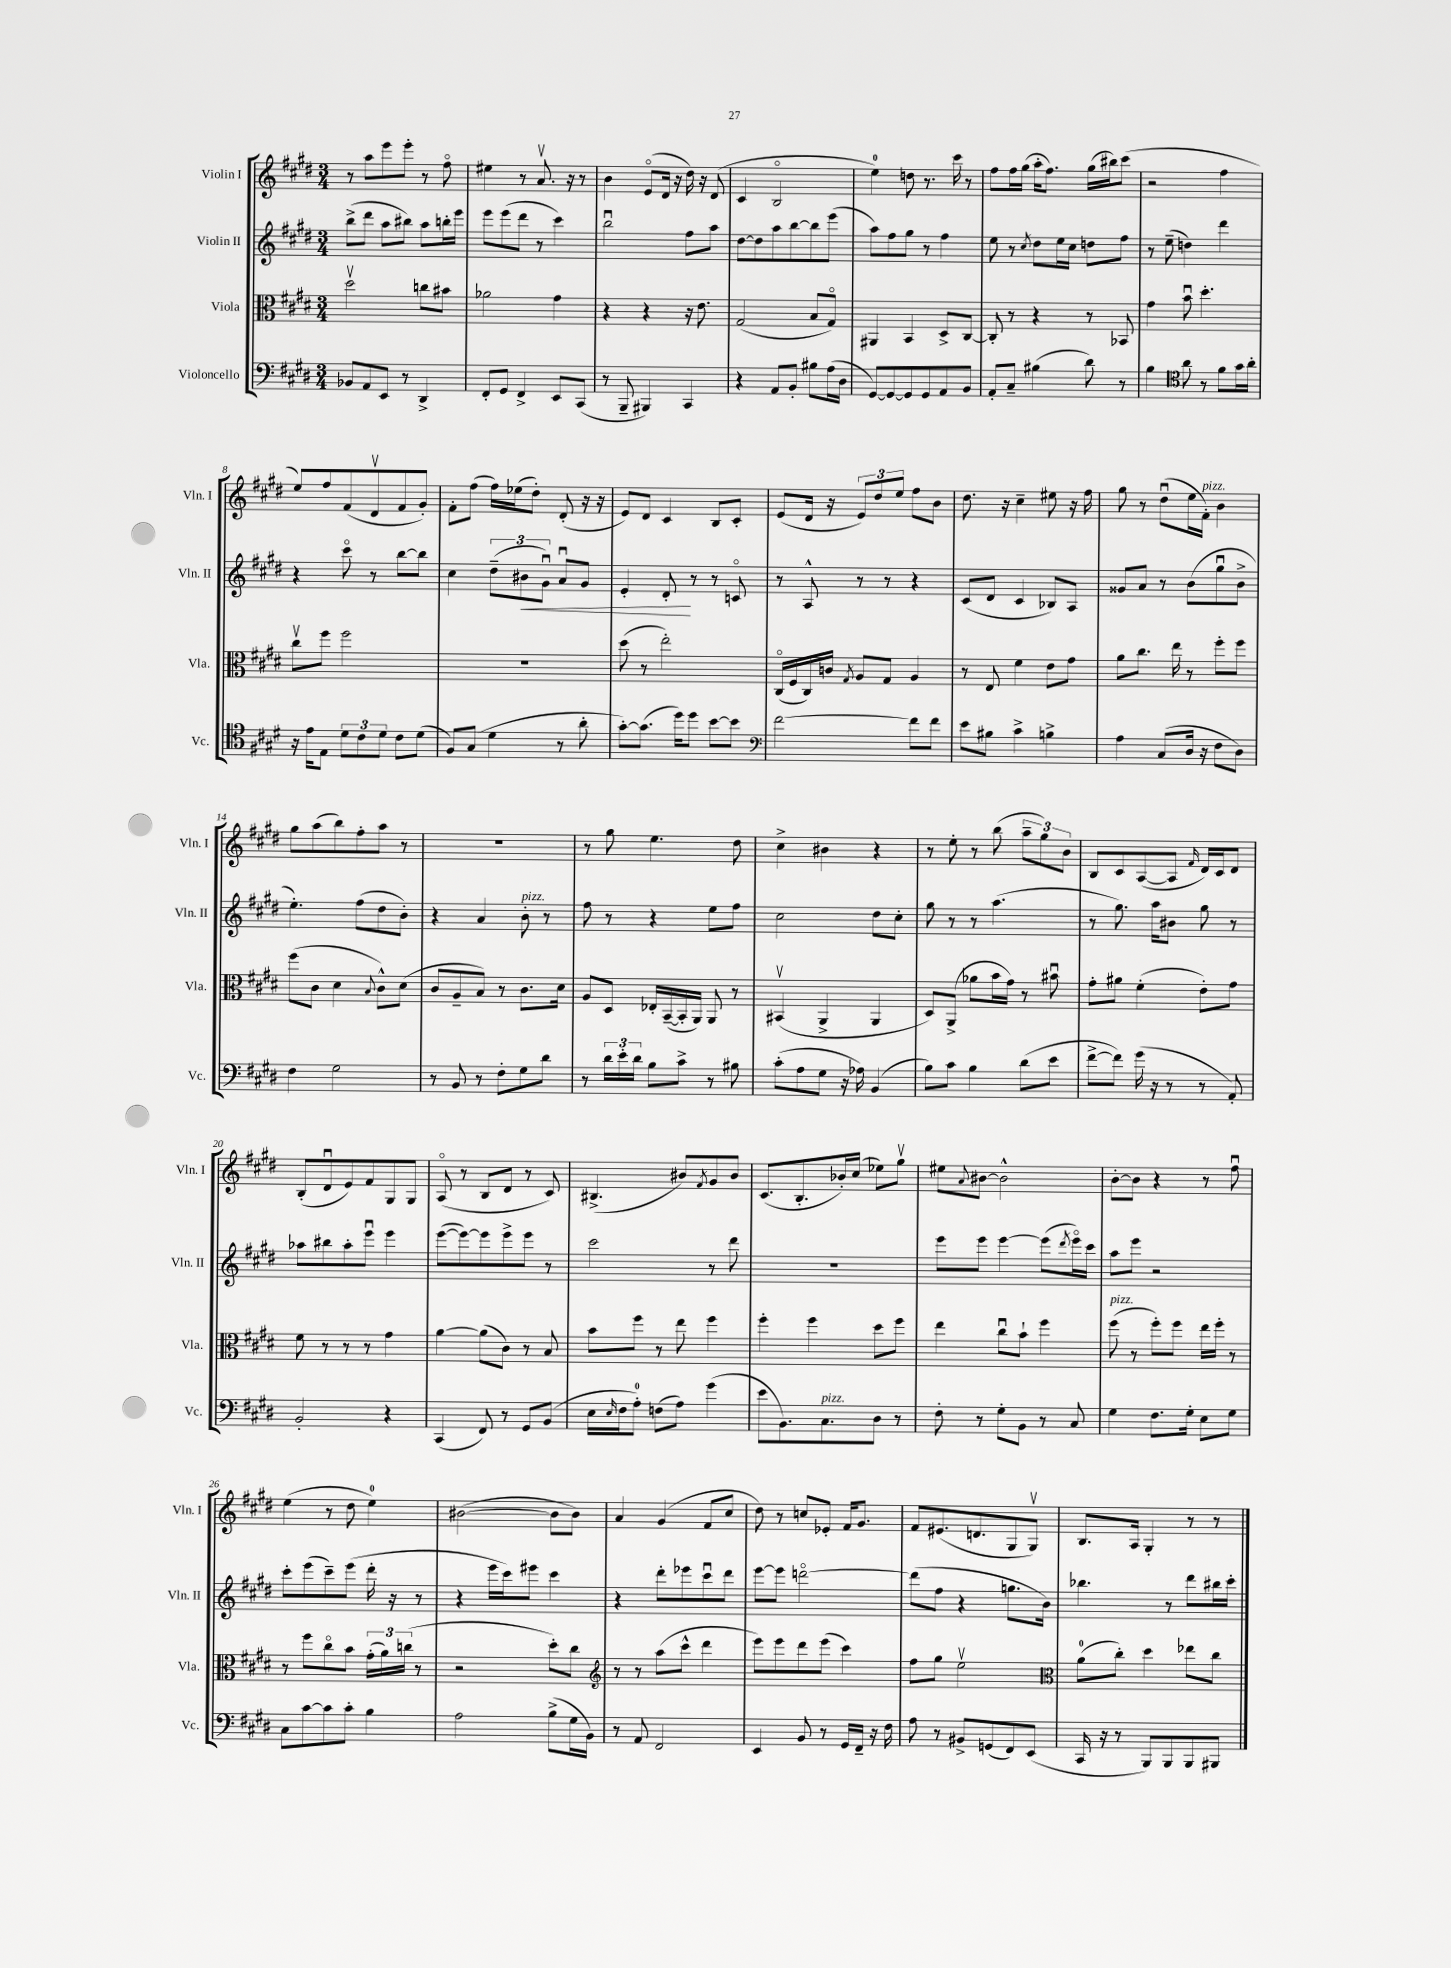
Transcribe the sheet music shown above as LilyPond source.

<<
\new StaffGroup <<
\new Staff = "s0" \with { instrumentName = "Violin I" shortInstrumentName = "Vln. I" } {
    \clef treble \key e \major \numericTimeSignature \time 3/4
    r8 a''8 e'''8 e'''8-. r8 fis''8\flageolet |
    eis''4 r8 a'8.\upbow r16 r8 |
    b'4 e'8\flageolet( dis'16 r16 dis''16) r16 dis'8( |
    cis'4 b2\flageolet |
    e''4-0) d''8 r8. cis'''16 r8 |
    fis''8 fis''16 gis''16( a''16-. fis''8.) gis''16( bis''16) cis'''8( |
    r2 fis''4 |
    e''8) fis''8 fis'8( dis'8\upbow fis'8 gis'8-.) |
    fis'8-. fis''8( fis''16) ees''16( dis''8-.) dis'8-.( r16 r16 |
    e'8) dis'8 cis'4 b8 cis'8-. |
    e'8( dis'16 r16 \tuplet 3/2 { e'8) dis''8 e''8 } fis''8 b'8 |
    dis''8. r16 cis''4-- eis''8 r16 fis''16 |
    gis''8 r8 dis''8\downbow( e''16 fis'16-.^\markup { \italic "pizz." }) b'4 |
    gis''8 a''8( b''8) fis''8-. a''8 r8 |
    R2. |
    r8 gis''8 e''4. dis''8 |
    cis''4-> bis'4 r4 |
    r8 e''8-. r8 b''8( \tuplet 3/2 { a''8-- gis''8) b'8 } |
    b8 cis'8 a8~( a8 \grace { fis'16 } dis'16) cis'16 dis'8 |
    b8-.( dis'8\downbow e'8) fis'8 gis8 gis8 |
    a8\flageolet( r8 b8 dis'8 r8 cis'8) |
    bis4.->( bis'8) \acciaccatura { fis'8 } gis'8 bis'8 |
    cis'8.( b8.-. bes'16-.) cis''16( ees''8) gis''8\upbow |
    eis''8 \appoggiatura { a'8 } bis'8~ bis'2-^ |
    b'8~-. b'8 r4 r8 fis''8\downbow |
    e''4( r8 dis''8 e''4-0) |
    bis'2~( bis'8 bis'8) |
    a'4 gis'4( fis'8 cis''8 |
    dis''8) r8 c''8 ees'8-. fis'16 gis'8. |
    fis'8 eis'8.( d'8. gis8 gis8\upbow) |
    b8. a16 gis4-. r8 r8 \bar "|." |
}
\new Staff = "s1" \with { instrumentName = "Violin II" shortInstrumentName = "Vln. II" } {
    \clef treble \key e \major \numericTimeSignature \time 3/4
    b''8->( dis'''8 a''8 bis''8) a''8 b''16-. e'''16 |
    e'''8 e'''8( dis'''8 r8 cis'''4) |
    b''2\downbow fis''8 a''8 |
    dis''8~ dis''8 a''8 b''8~ b''8 e'''8( |
    a''8) fis''8 gis''8 r8 fis''4 |
    e''8 r8 \acciaccatura { cis''8 } dis''8 e''16 cis''16 d''8 fis''8 |
    r8 e''8--( d''4) dis'''4 |
    r4 cis'''8\flageolet r8 b''8~ b''8 |
    cis''4 \tuplet 3/2 { dis''8--( bis'8\< gis'8\downbow) } a'8\downbow gis'8 |
    e'4-. dis'8-.\! r8 r8 c'8\flageolet |
    r8 a8-^ r8 r8 r4 |
    cis'8( dis'8 cis'4 bes8) a8 |
    gisis'8 a'8 r8 b'8( gis''8\downbow b'8-> |
    e''4.-.) fis''8( dis''8 b'8-.) |
    r4 a'4 b'8-.^\markup { \italic "pizz." } r8 |
    fis''8 r8 r4 e''8 fis''8 |
    cis''2 dis''8 cis''8-. |
    gis''8 r8 r8 a''4.( |
    r8 gis''8.) a''16 bis'8 gis''8 r8 |
    aes''8 bis''8 aes''8-. e'''8\downbow e'''4 |
    e'''8~( e'''8~) e'''8 e'''8-> e'''8 r8 |
    cis'''2 r8 dis'''8 |
    R2. |
    e'''8 e'''8 e'''4~ e'''8( \acciaccatura { dis'''8 } e'''16\flageolet) cis'''16 |
    a''8 e'''8 r2 |
    cis'''8-. e'''8( cis'''8--) e'''8( dis'''16-. r16 r8 |
    r4 e'''16 cis'''16) eis'''8 cis'''4 |
    r4 dis'''8-. ees'''8 cis'''8\downbow dis'''8 |
    e'''8~ e'''8 d'''2~\flageolet |
    d'''8( fis''8 r4 g''8. b'16) |
    bes''4. r8 dis'''8 bis''16 cis'''16-. \bar "|." |
}
\new Staff = "s2" \with { instrumentName = "Viola" shortInstrumentName = "Vla." } {
    \clef alto \key e \major \numericTimeSignature \time 3/4
    dis''2\upbow c''8 bis'8 |
    aes'2 gis'4 |
    r4 r4 r16 e'8. |
    gis2( b8 gis8\flageolet) |
    ais,4 b,4 dis8-> cis8~ |
    cis8-. r8 r4 r8 bes,8 |
    gis'4 b'8\downbow dis''4.-. |
    cis''8\upbow fis''8 fis''2 |
    R2. |
    dis''8( r8 e''2-.) |
    cis16\flageolet( fis16 cis16) c'16 \acciaccatura { gis8 } a8 gis8 a4 |
    r8 e8 fis'4 e'8 gis'8 |
    a'8 cis''8. e''16 r8 fis''8-. fis''8 |
    fis''8( cis'8 dis'4 \appoggiatura { b8 } cis'8-^) dis'8( |
    cis'8 a8-- b8) r8 cis'8. dis'16 |
    a8 dis8 ees16-. b,16~--( b,16-. a,16) a,8 r8 |
    bis,4\upbow( a,4-> a,4 |
    dis8) a,8->( aes'8 b'16 gis'16) r8 bis'8\downbow |
    gis'8-. ais'8 fis'4-.( e'8-.) gis'8 |
    fis'8 r8 r8 r8 gis'4 |
    a'4~ a'8( cis'8) r8 b8 |
    b'8 fis''8 r8 e''8 fis''4 |
    fis''4-. fis''4 dis''8 fis''8 |
    e''4 cis''8\downbow b'8-! fis''4 |
    fis''8^\markup { \italic "pizz." }( r8 fis''8-.) fis''8 e''16 fis''16-. r8 |
    r8 fis''8 cis''8\flageolet b'8 \tuplet 3/2 { gis'16-.( a'16) c''16( } r8 |
    r2 dis''8-.) cis''8 |
    \clef treble r8 r8 a''8( cis'''8-^ dis'''4 |
    e'''8) e'''8 dis'''8 e'''8( cis'''4) |
    fis''8 gis''8 e''2\upbow |
    \clef alto a'8-0( cis''8-.) dis''4 ees''8 cis''8 \bar "|." |
}
\new Staff = "s3" \with { instrumentName = "Violoncello" shortInstrumentName = "Vc." } {
    \clef bass \key e \major \numericTimeSignature \time 3/4
    bes,8 a,8 e,8 r8 dis,4-> |
    fis,8-. gis,8 fis,4-> e,8 cis,8( |
    r8 b,,8-- bis,,4) cis,4 |
    r4 a,8 b,8-. bis8 a16( dis16 |
    gis,8~) gis,8~ gis,8 gis,8 a,8 b,8 |
    a,8-. cis8-- bis4( dis'8) r8 |
    b4 \clef tenor a'8 r8 fis'8 gis'16 a'16-. |
    r16 e'16 e8 \tuplet 3/2 { dis'8 cis'8 dis'8 } cis'8 dis'8( |
    fis8) gis8( dis'4 r8 a'8-. |
    gis'8~-.) gis'8.( dis''16) dis''8 b'8~ b'8 |
    \clef bass fis'2~ fis'8 fis'8 |
    e'8 bis8 cis'4-> b4-> |
    a4 cis8( dis16 r16 fis8 dis8) |
    fis4 gis2 |
    r8 b,8 r8 fis8-. gis8 dis'8 |
    r8 \tuplet 3/2 { dis'16 e'16-. dis'16 } b8 cis'8-> r8 bis8 |
    cis'8-.( a8 gis8 r16 aes16) b,4( |
    b8) cis'8 b4 dis'8( e'8 |
    fis'8~-> fis'8) gis'16( r16 r8 r8 a,8-.) |
    b,2-. r4 |
    cis,4( fis,8) r8 gis,8 b,8( |
    e16 \grace { e16 } fis16 a8-0-.) f8( a8) gis'4( |
    e'8 b,8.) cis8.^\markup { \italic "pizz." } dis8 r8 |
    fis8-. r8 gis8-. b,8 r8 cis8 |
    gis4 fis8. gis16-. e8 gis8 |
    cis8 cis'8~ cis'8 cis'8-. b4 |
    a2 b8->( gis16 b,16) |
    r8 a,8 fis,2 |
    e,4 b,8 r8 gis,16 fis,16-- r16 fis16 |
    a8 r8 bis,8-> g,8( fis,8) e,8( |
    cis,16 r16 r8 b,,8) b,,8 b,,8 bis,,8 \bar "|." |
}
>>
>>
